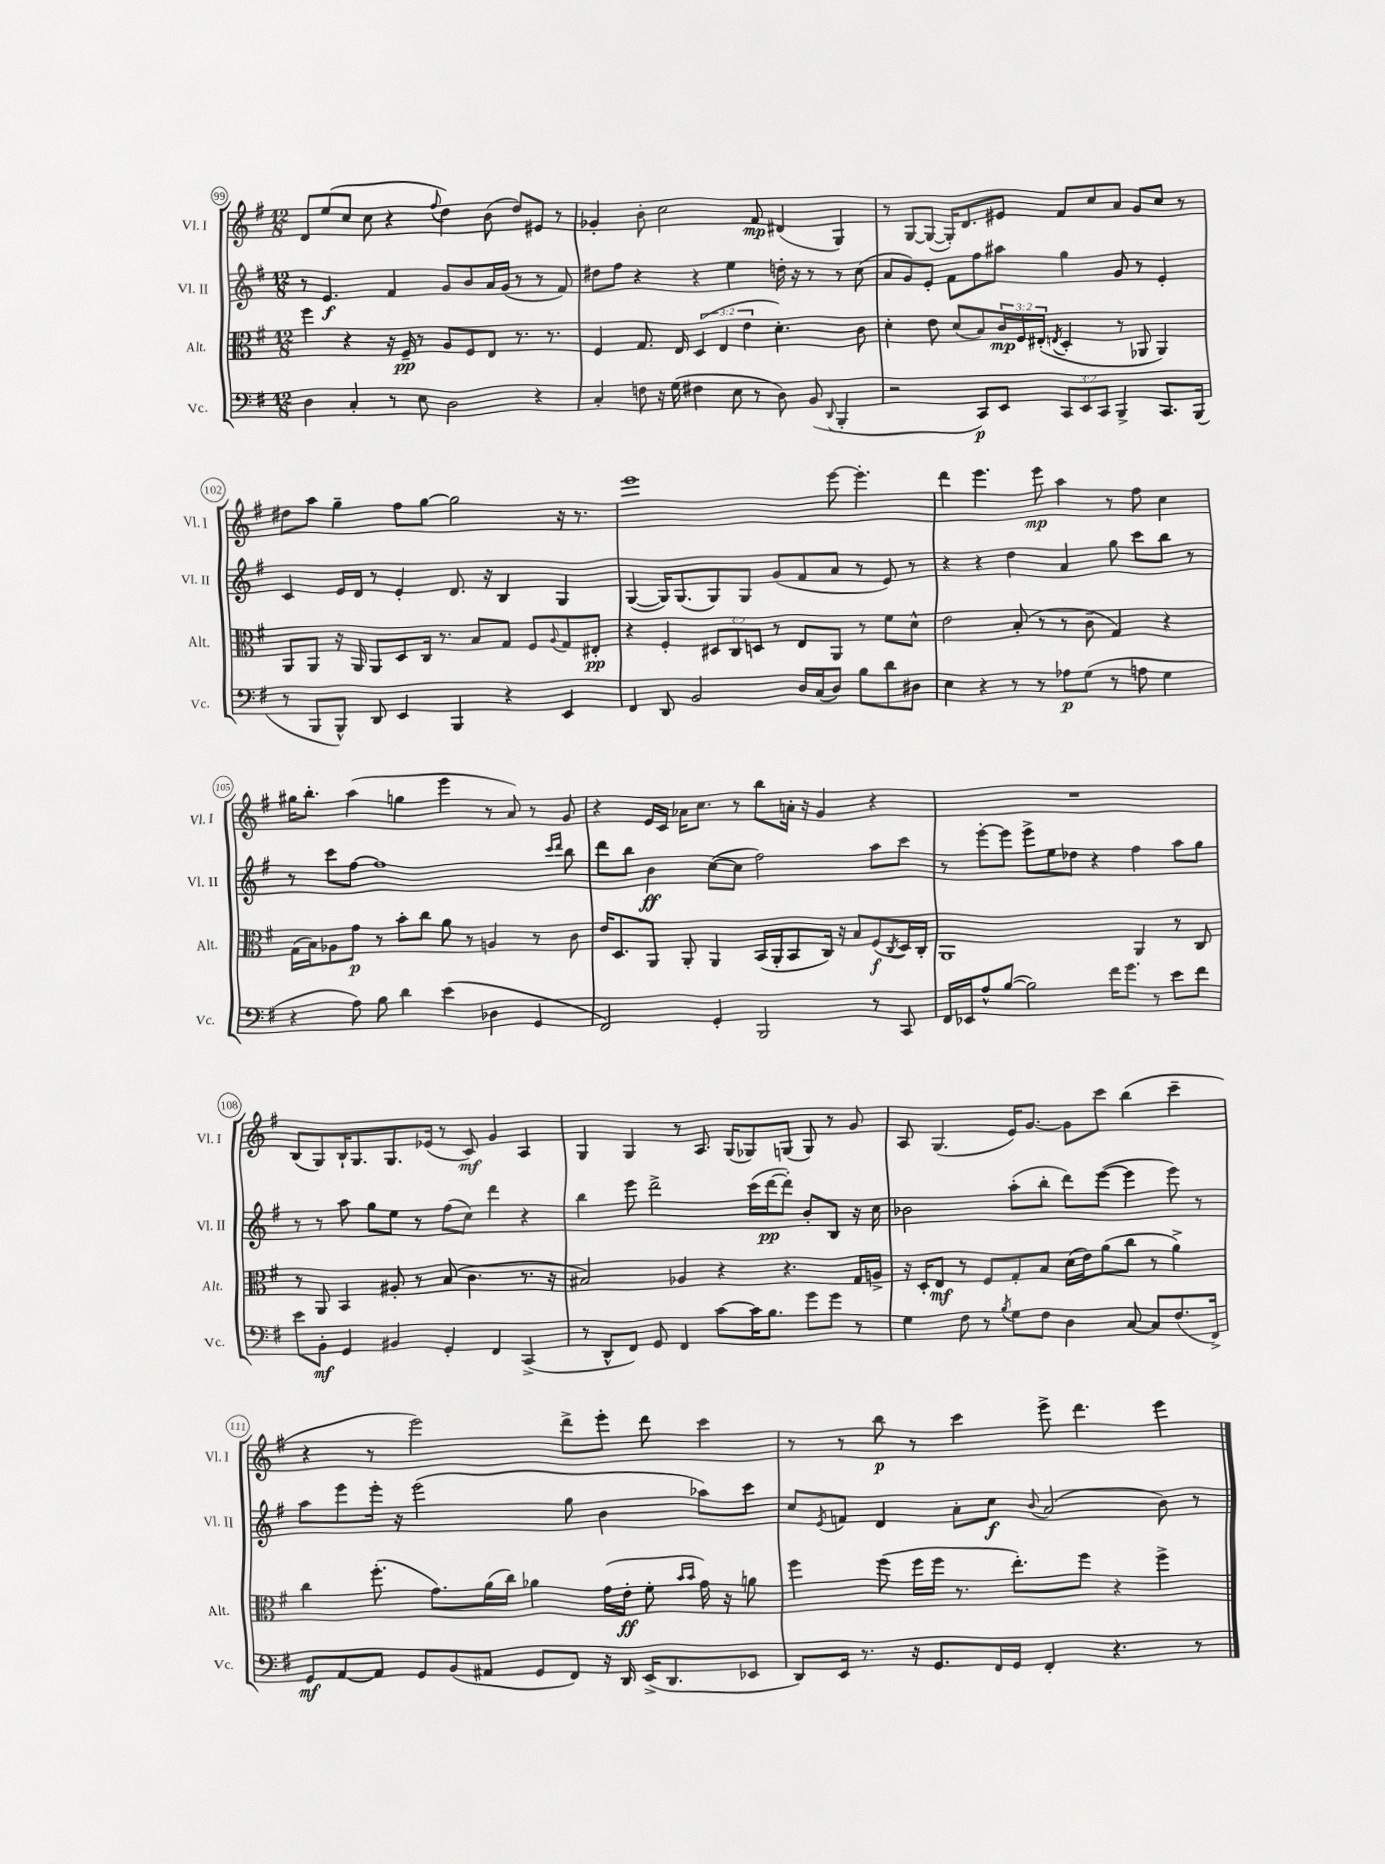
<<
\new StaffGroup <<
\new Staff = "s0" \with { instrumentName = "Vl. I" shortInstrumentName = "Vl. I" } {
    \clef treble \key g \major \numericTimeSignature \time 12/8
    d'8 e''8( c''8 c''8 r4 \appoggiatura { fis''8 } d''4) b'8( d''8) eis'8 r8 |
    ges'4-. b'8-. c''2 fis'8\mp dis'4( g4) |
    r8 g8~ g8~( g16-.) d'8. eis'8 fis'8 c''8 a'8 g'8 c''8 r8 |
    dis''8 a''8 g''4-- fis''8 g''8~ g''2 r16 r8. |
    e'''1 e'''8~ e'''4.-. |
    d'''4 e'''4. e'''8\mp a''4 r8 fis''8 c''4 |
    gis''16 b''8.-. a''4( g''4 e'''4 r8 a'8) r8 g'8 |
    r4 e'16 c'16 aes'16 c''8. r8 b''8 a'16-. r16 g'4 r4 |
    R1. |
    b8( g8) b16-! g8. g8. ees'16( r8 c'8\mf) g'4 a4 |
    g4 g4 r8 a8. g16( ges8) g8( g8) r8 g'8 |
    a8 g4.( e'16) g'8.~ g'8 c'''8 b''4( c'''4-- |
    r4 r8 e'''2) d'''8-> e'''8-. d'''8 c'''4 |
    r8 r8 b''8\p r8 c'''4 e'''8-> d'''4. e'''4 \bar "|." |
}
\new Staff = "s1" \with { instrumentName = "Vl. II" shortInstrumentName = "Vl. II" } {
    \clef treble \key g \major \numericTimeSignature \time 12/8
    r8 e'4.\f fis'4 g'8 b'8 a'16 g'16( r8 r8 fis'8) |
    dis''8 fis''8 r4 r4 e''4 d''16-. r16 r8 r8 c''8( |
    a'8 g'8) e'8-. fis'8 fis''8 ais''8 g''4 g'8 r8 e'4-. |
    c'4 e'16 d'16 r8 e'4-. d'8. r16 b4 g4 |
    g4~( g16) g8.( g8) g8 g'8( fis'8 a'8 r8 e'8) r8 |
    r4 r4 d''4 a'4 g''8 c'''8 b''8 r8 |
    r8 c'''8 fis''8~ fis''1 \grace { c'''16 d'''16 } b''8 |
    d'''8 b''8 b'4\ff c''8~( c''8 fis''2) a''8 c'''8 |
    r8 e'''8~-. e'''8 e'''8-> e''8 des''8 r4 fis''4 a''8 g''8 |
    r8 r8 a''8 g''8 e''8 r8 fis''8( c''8) d'''4 r4 |
    b''4 e'''8 d'''2-> c'''16( d'''16~\pp d'''8-.) b'8-. b8 r16 c''16 |
    bes'2 a''8-.( b''8-. d'''8) e'''8~( e'''4 e'''8) r8 |
    a''8 e'''8 e'''16-. r16 e'''2( g''8 b'4 aes''8) c'''8 |
    c''8 \acciaccatura { e'8 } f'8 d'4 a'8-. c''8\f \appoggiatura { b'8 } a'2( b'8) r8 \bar "|." |
}
\new Staff = "s2" \with { instrumentName = "Alt." shortInstrumentName = "Alt." } {
    \clef alto \key g \major \numericTimeSignature \time 12/8 \override Staff.TupletNumber.text = #tuplet-number::calc-fraction-text
    fis''4 r4 r16 fis16--\pp r8 a8 fis8 e8 r8. r8. |
    fis4 g8. e16 \tuplet 3/2 { d4( e4 e'4 } d'4.-.) c'8 |
    d'4-. e'8 d'8( b8) \tuplet 3/2 { c'16\mp fis16 eis16-.( } \acciaccatura { e8 } d4-. r8 aes,8 aes,4) |
    a,8 a,8 r16 a,16 a,8 d8 c16 r8. b8 g8 fis8 \appoggiatura { a8 } g8 eis8-.\pp |
    r4 fis4-. \tuplet 3/2 { dis8 c8 d8 } r8 e8 a,8 r8 fis'8 d'8-^ |
    e'2 b8-.( r8 r8 c'8-- g4) r4 |
    g16( b16) aes8 g'8\p r8 b'8-. c''8 a'8 r8 a4 r8 c'8 |
    e'16 d8. a,8 a,8-. a,4 b,16( a,16-. b,8 c16) r16 b8 fis8\f( \acciaccatura { c8 } d16) c16-. |
    a,1 a,4 r8 c8 |
    r8 a,8 b,4 ais8-. r8 b8( c'4. r8. r16 |
    bis2) aes4 r4 r4. g16 a16-> |
    r16 d16-. e8\mf r8 fis8 g8-. b8 d'16( e'16) a'8( c''8 r8 a'4->) |
    c''4 fis''8.-.( g'8.) a'16( c''16) aes'4 g'16( e'16-.\ff fis'8-. \grace { b'16 b'16 } g'16) r16 a'8 |
    fis''4 fis''8( fis''16 fis''16 r8. e''8.-.) fis''8 r4 fis''4-> \bar "|." |
}
\new Staff = "s3" \with { instrumentName = "Vc." shortInstrumentName = "Vc." } {
    \clef bass \key g \major \numericTimeSignature \time 12/8 \override Staff.TupletNumber.text = #tuplet-number::calc-fraction-text
    d4 c4-. r8 e8 d2 r4 |
    c4-. f8 r16 g16( fis4 e8 r8 d8) b,8( \appoggiatura { d,8 } b,,4-. |
    r2 c,8\p) e,8 \tuplet 3/2 { c,8 e,8 c,8 } b,,4-> c,8. b,,16( |
    r8 b,,8 b,,8-^) d,8 e,4 b,,4 r4 e,4 |
    fis,4 d,8 b,2 d16 c16( d8) b8 d'8 dis8 |
    e4 r4 r8 r8 aes8\p g8( r8 a8 g4 |
    r4 a8) b8 d'4 e'4( des4 g,4 |
    fis,2) g,4-. b,,2 r8 c,8 |
    fis,16 ees,16 a8-^ b8~( b2) fis'16 g'8. r8 e'8 fis'8 |
    e'8 b,8-.\mf g,4 bis,4 g,4-. fis,4 c,4->( |
    r8 d,8-^ fis,8) g,8 fis,4 c'8~ c'16 b8. g'8 g'8 r8 |
    g4 fis8 r8 \acciaccatura { b8 } g8 fis8 d4 c8~ c8 fis8.( fis,16->) |
    g,8\mf a,8~ a,8 g,8 b,8( ais,8 g,8 fis,8) r16 d,16 e,16->( d,8. ees,8 |
    d,8) e,16 r8. r16 g,8. fis,16 g,16 fis,4-. r4. r8 \bar "|." |
}
>>
>>
\layout { \context { \Score currentBarNumber = #99 \override BarNumber.stencil = #(make-stencil-circler 0.1 0.3 ly:text-interface::print) } }
